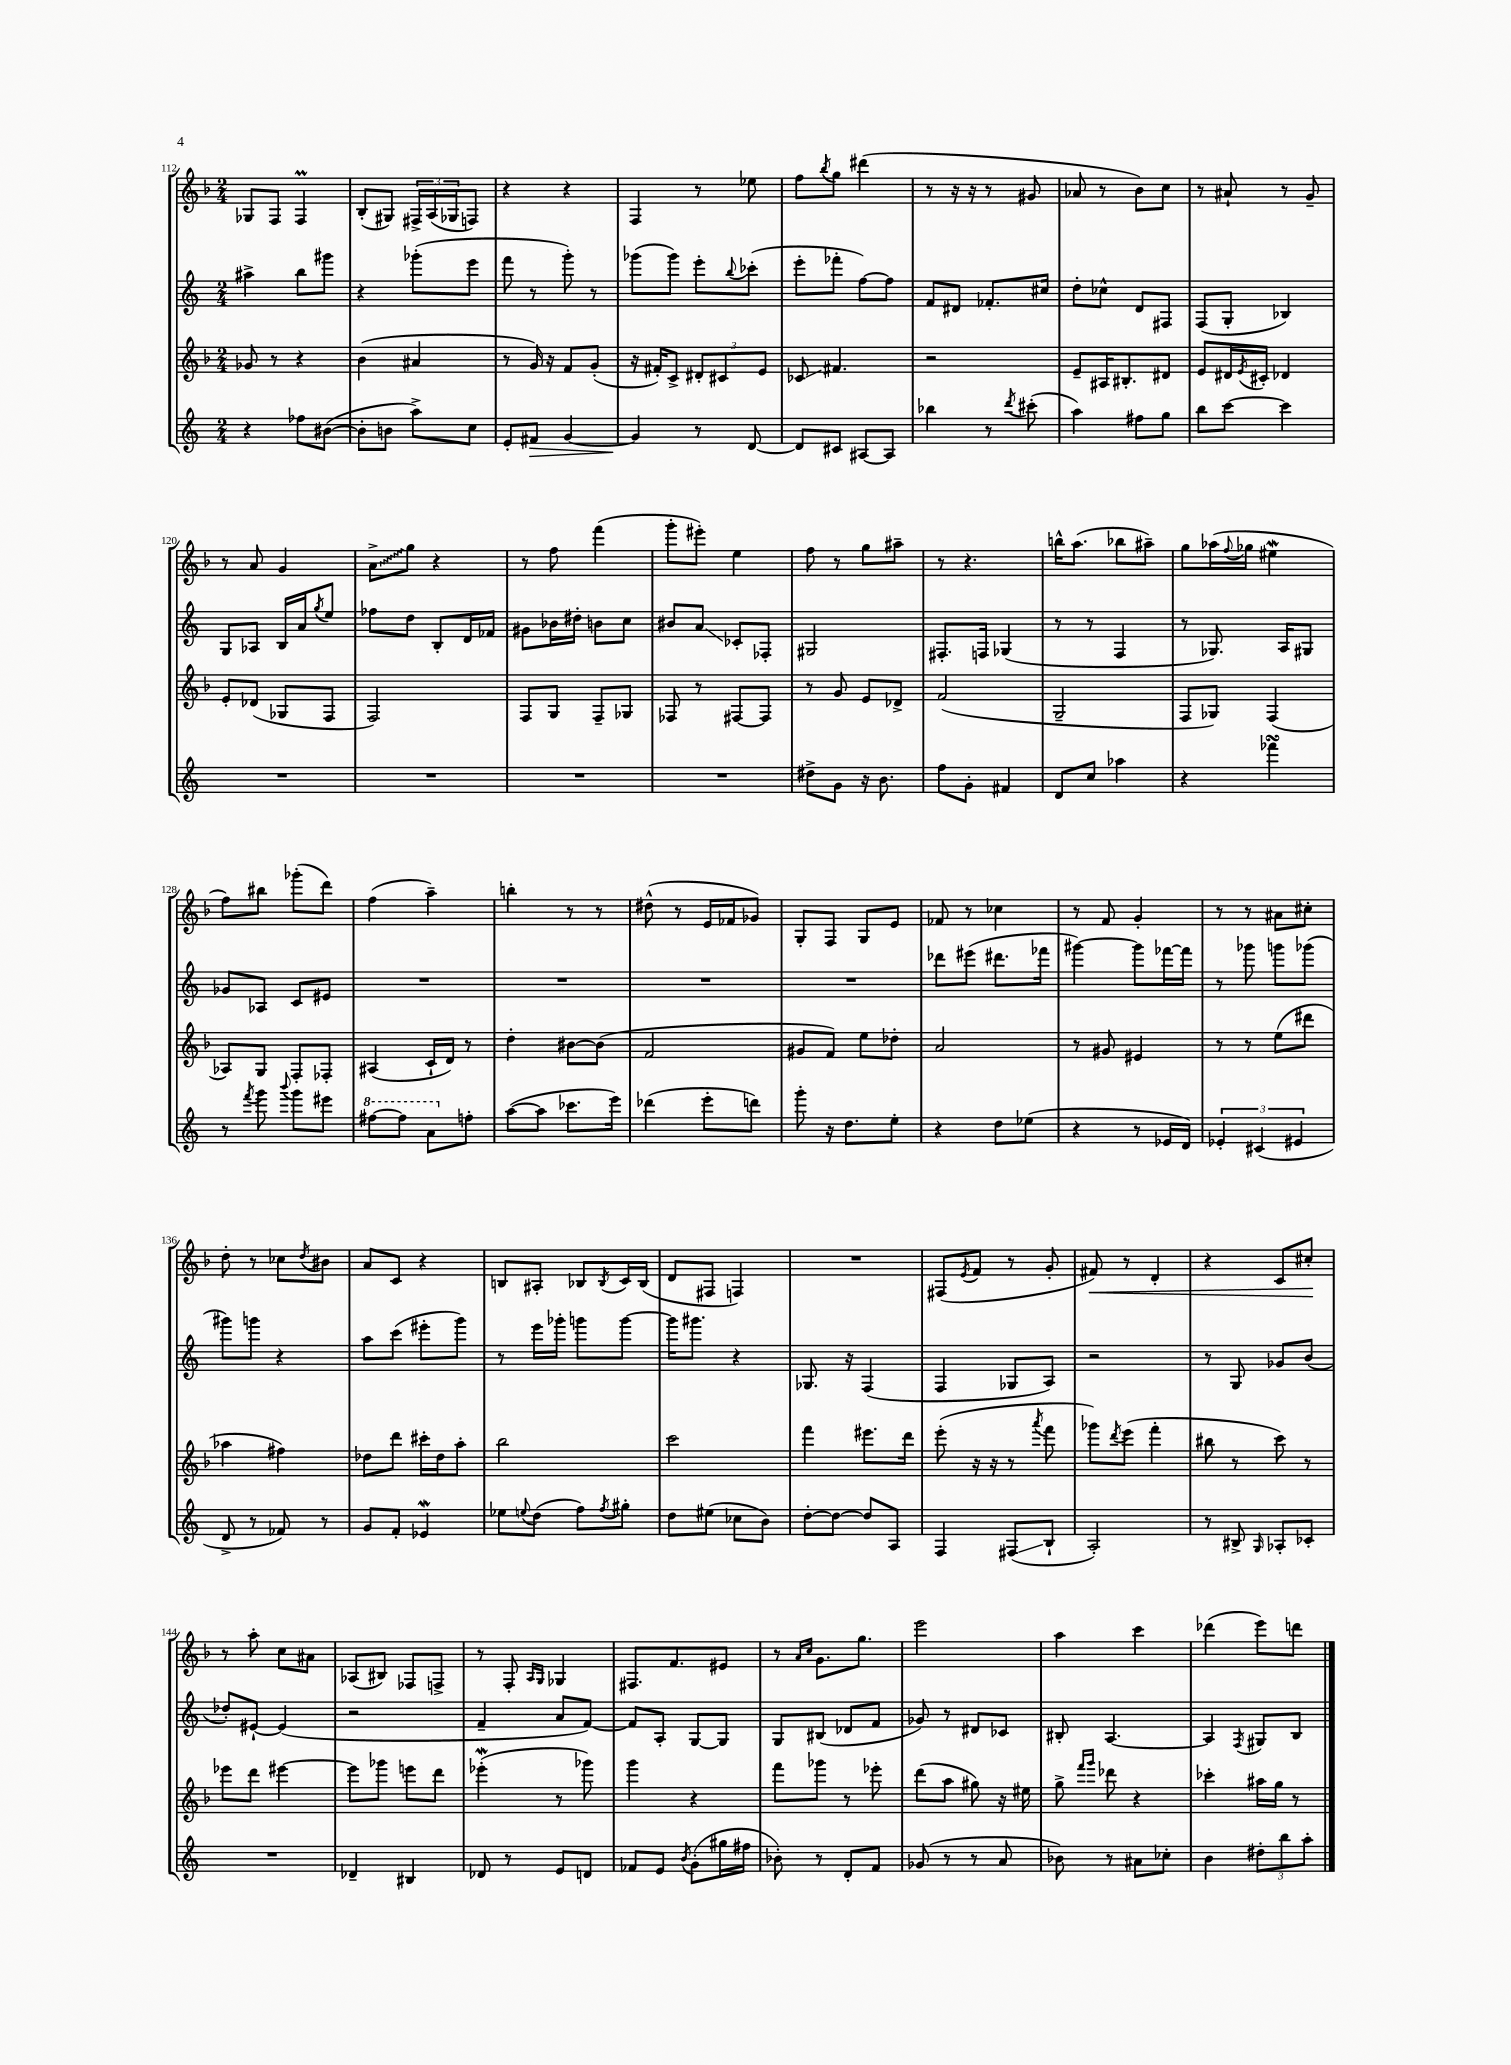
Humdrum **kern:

**kern	**kern	**kern	**kern
*staff4	*staff3	*staff2	*staff1
*clefG2	*clefG2	*clefG2	*clefG2
*k[]	*k[b-]	*k[]	*k[b-]
*M2/4	*M2/4	*M2/4	*M2/4
4r	8g-/	4aa#^\	8G-/L
.	8r	.	8F/J
8ff-\L	4r	8bb\L	4F/
([8b#\J	.	8ggg#\J	.
=	=	=	=
8b#'\]L	(4b-\	4r	(8B-'/L
8b\J	.	.	8G#/J)
8aa^\L)	4a#/	(8ggg-'\L	24F#^/LL
.	.	.	(24A/
.	.	.	24G-/J
8cc\J	.	8eee\J	8F/J)
=	=	=	=
8e'/L	8r	8fff\	4r
8f#/J	16g/)	8r	.
.	16r	.	.
[4g/	8f/L	8ggg'\)	4r
.	(8g'/J	8r	.
=	=	=	=
4g/]	16r	(8ggg-\L	4F/
.	16f#'/LK)	.	.
.	8c^/J	8ggg-\J)	.
8r	12d#'/L	8eee'\L	8r
.	12c#/	.	.
.	.	8qqbb/	.
[8d/	.	(8ccc-'\J	8ee-\
.	12e/J	.	.
=	=	=	=
8d/]L	8c-/	8eee'\L	8ff\L
.	.	.	8qbb-/
8c#/J	4.f#/	8fff-'\J	8gg\J
[8A#/L	.	[8ff\L)	(4ddd#\
8A#/]J	.	8ff\]J	.
=	=	=	=
4bb-\	2r	8f/L	8r
.	.	8d#/J	16r
.	.	.	16r
8r	.	8.f-'/L	8r
8qddd/	.	.	.
(8ccc#'\	.	.	8g#/
.	.	16cc#/Jk	.
=	=	=	=
4aa\)	8e~/L	8dd'\L	8a-/
.	16A#/K	8cc-^^\J	8r
.	8.B#'/	.	.
8ff#\L	.	8d/L	8b-\L)
8gg\J	8d#/J	8F#/J	8cc\J
=	=	=	=
8bb\L	8e/L	(8F/L	8r
[8ccc\J	16d#/L	8G'/J	8a#`/
.	8qe/	.	.
.	16c#'/JJ	.	.
4ccc\]	4d-/	4B-/)	8r
.	.	.	8g~/
=	=	=	=
2r	8e'/L	8G/L	8r
.	(8d-/J	8A-/J	8a/
.	8G-/L	16B/LL	4g/
.	.	16a/J	.
.	.	8qgg/	.
.	8F/J	8ee/J	.
=	=	=	=
2r	2F/)	8ff-\L	8a^\L
.	.	8dd\J	8gg\J
.	.	8B'/L	4r
.	.	16d/L	.
.	.	16f-/JJ	.
=	=	=	=
2r	8F/L	8g#\L	8r
.	8G/J	16b-\L	8ff\
.	.	16dd#'\JJ	.
.	8F~/L	8b\L	(4fff\
.	8G-/J	8cc\J	.
=	=	=	=
2r	8F-/	8b#/L	8ggg'\L
.	8r	8a/J	8eee#'\J)
.	[8F#/L	8c-'/L	4ee\
.	8F#/]J	8F-'/J	.
=	=	=	=
8dd#^\L	8r	2G#/	8ff\
8g\J	8g/	.	8r
16r	8e/L	.	8gg\L
8.b\	.	.	.
.	8d-^/J	.	8aa#~\J
=	=	=	=
8ff\L	(2f/	8.F#'/L	8r
8g'\J	.	.	4.r
.	.	16F/Jk	.
4f#/	.	(4G-/	.
=	=	=	=
8d/L	2G~/	8r	16bb^^\LK
.	.	.	(8.aa\J
8cc/J	.	8r	.
4aa-\	.	4F/	8bb-\L
.	.	.	8aa#~\J)
=	=	=	=
4r	8F/L	8r	8gg\L
.	8G-/J)	8.G-/)	(16aa-\L
.	.	.	8qqff/
.	.	.	16gg-\JJ
4fff-\	(4F/	.	4ee#\
.	.	16A/LK	.
.	.	8G#/J	.
=	=	=	=
8r	8A-/L)	8g-/L	8ff\L)
8qfff/	.	.	.
8ggg\	8G/J	8A-/J	8bb#\J
8qqbbb/	.	.	.
8ggg\L	8F'/L	8c/L	(8ggg-'\L
8eee#\J	8F-'/J	8e#/J	8ddd\J)
=	=	=	=
[8fff#\L	(4A#/	2r	(4ff\
8fff#\]J	.	.	.
8aa\L	16c`/LL	.	4aa~\)
.	16d/JJ)	.	.
8ff'\J	8r	.	.
=	=	=	=
([8aa\L	4dd'\	2r	4bb'\
8aa\]J	.	.	.
8.ccc-\L	[8b#\L	.	8r
.	(8b#\]J	.	8r
16eee\Jk)	.	.	.
=	=	=	=
(4ddd-\	2f/	2r	(8dd#^^\
.	.	.	8r
8eee'\L	.	.	16e/LL
.	.	.	16f-/J
8ddd\J)	.	.	8g-/J)
=	=	=	=
8ggg'\	8g#/L	2r	8G'/L
16r	8f/J)	.	8F/J
8.dd\L	.	.	.
.	8ee\L	.	8G/L
8ee'\J	8dd-'\J	.	8e/J
=	=	=	=
4r	2a/	8ddd-\L	8f-/
.	.	(8eee#\J	8r
8dd\L	.	8.ddd#\L	4cc-\
(8ee-\J	.	.	.
.	.	16fff-\Jk	.
=	=	=	=
4r	8r	[4ggg#\)	8r
.	8g#/	.	8f/
8r	4e#/	8ggg#\]L	4g'/
16e-/LL	.	[16fff-\L	.
16d/JJ)	.	16fff-\]JJ	.
=	=	=	=
6e-'/	8r	8r	8r
.	8r	8ggg-\	8r
(6c#/	.	.	.
.	(8ee\L	8ggg\L	8a#\L
6e#/	.	.	.
.	8ddd#\J	(8ggg-\J	8cc#'\J
=	=	=	=
8d^/	4aa-\	8ggg#\L)	8dd'\
8r	.	8ggg\J	8r
8f-/)	4ff#\)	4r	8cc-\L
.	.	.	8qdd/
8r	.	.	8b#\J
=	=	=	=
8g/L	8dd-\L	8aa\L	8a/L
8f'/J	8ddd\J	(8ccc\J	8c/J
4e-/	16ccc#'\LL	8eee#'\L	4r
.	16dd-\J	.	.
.	8aa'\J	8ggg\J)	.
=	=	=	=
8ee-\L	2bb-\	8r	8B/L
8qqee/	.	.	.
(8dd\J	.	16eee\LL	8A#'/J
.	.	16ggg-'\JJ	.
8ff\L)	.	8ggg\L	8B-/L
8qff/	.	.	8qB-/
8gg#'\J	.	[8ggg\J	16c/L
.	.	.	(16B-/JJ
=	=	=	=
8dd\L	2ccc\	16ggg\]LK	8d/L
.	.	8.ggg#\J	.
(8ee#\J	.	.	8F#/J
8cc-\L	.	4r	4F/)
8b\J)	.	.	.
=	=	=	=
[8dd'\L	4fff\	8.G-/	2r
8dd\_J	.	.	.
.	.	16r	.
8dd/]L	8.eee#\L	(4F/	.
8A/J	.	.	.
.	16ddd\Jk	.	.
=	=	=	=
4F/	(8eee'\	4F/	(8F#/L
.	.	.	8qe/
.	16r	.	8f/J
.	16r	.	.
(8F#/L	8r	8G-/L	8r
.	8qaaa/	.	.
8B`/J	8fff\	8A/J)	8g'/
=	=	=	=
2A'/)	8ggg-\L)	2r	8f#/)
.	8qddd/	.	.
.	(8eee\J	.	8r
.	4fff'\	.	4d'/
=	=	=	=
8r	8bb#\	8r	4r
8B#^/	8r	8G/	.
16qqG/	.	.	.
8A-'/L	8ccc\)	8g-/L	8c/L
8c-'/J	8r	(8b/J	8cc#'/J
=	=	=	=
2r	8eee-\L	8dd-'/L)	8r
.	8ddd\J	[8e#`/J	8aa'\
.	[4eee#\	(4e#/]	8cc\L
.	.	.	8a#\J
=	=	=	=
4d-~/	8eee#\]L	2r	(8A-/L
.	8ggg-\J	.	8B#/J)
4B#/	8eee\L	.	8F-/L
.	8ddd\J	.	8F^/J
=	=	=	=
8d-/	(4eee-'\	4f~/	8r
8r	.	.	8F'/
.	.	.	16qqA/LL
.	.	.	16qqG/JJ
8e/L	8r	8a/L	4G-/
8d/J	8ggg-\)	[8f/J)	.
=	=	=	=
8f-/L	4ggg\	8f/]L	8.F#/L
8e/J	.	8A'/J	.
.	.	.	8.f/
8qb/	.	.	.
(8g'\L	4r	[8G/L	.
16gg#\L	.	8G/]J	8e#/J
16ff#\JJ	.	.	.
=	=	=	=
8b-'\)	8fff\L	8G/L	8r
.	.	.	16qqa/LL
.	.	.	16qqcc/JJ
8r	8ggg-\J	(8B#/J	8.g\L
8d'/L	8r	8d-/L	.
.	.	.	8.gg\J
8f/J	8eee-'\	8f/J	.
=	=	=	=
(8g-/	(8ddd\L	8g-/)	2eee\
8r	8aa\J	8r	.
8r	8gg#\)	8d#/L	.
8a/	16r	8c-/J	.
.	16ee#\	.	.
=	=	=	=
8b-\)	8gg^\	8B#'/	4aa\
.	16qqfff/LL	.	.
.	16qqggg/JJ	.	.
8r	8ddd-\	[4.A/	.
8a#\L	4r	.	4ccc\
8cc-'\J	.	.	.
=	=	=	=
4b\	4ccc-'\	4A/]	(4ddd-\
.	.	8qF/	.
12dd#'\L	16aa#\LL	8G#/L	8eee\L)
.	16gg\JJ	.	.
12bb\	.	.	.
.	8r	8B/J	8ddd\J
12aa'\J	.	.	.
==	==	==	==
*-	*-	*-	*-
